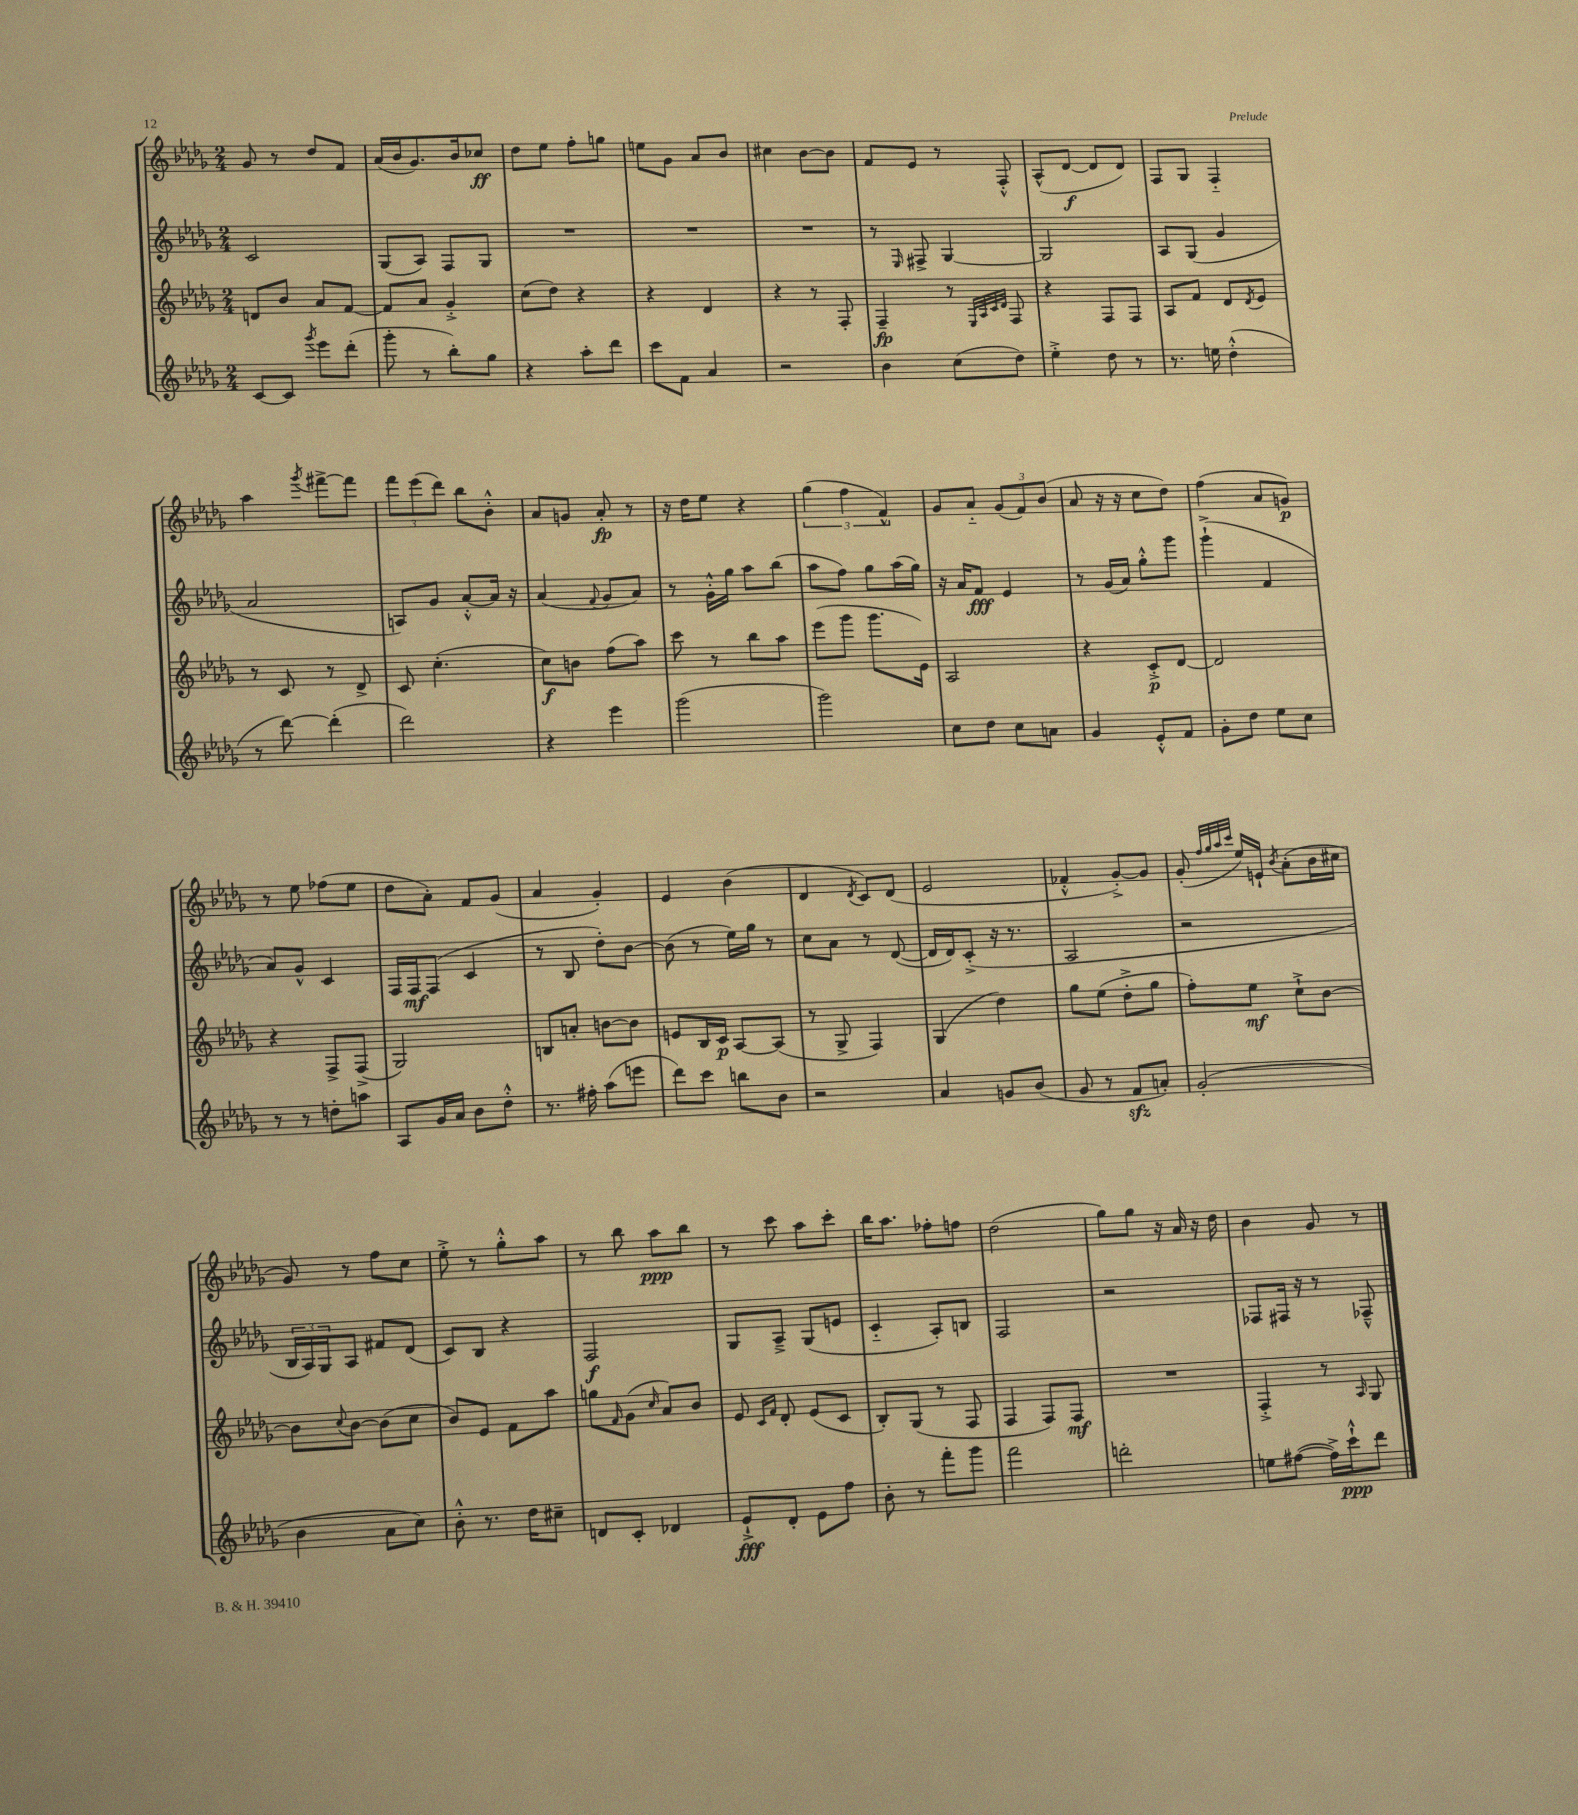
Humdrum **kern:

**kern	**dynam	**kern	**dynam	**kern	**dynam	**kern	**dynam
*part4	*part4	*part3	*part3	*part2	*part2	*part1	*part1
*staff4	*staff4	*staff3	*staff3	*staff2	*staff2	*staff1	*staff1
*clefG2	*	*clefG2	*	*clefG2	*	*clefG2	*
*k[b-e-a-d-g-]	*	*k[b-e-a-d-g-]	*	*k[b-e-a-d-g-]	*	*k[b-e-a-d-g-]	*
*M2/4	*	*M2/4	*	*M2/4	*	*M2/4	*
=6	=6	=6	=6	=6	=6	=6	=6
[8c/L	.	8dn/L	.	2c/	.	8g-/	.
8c/J]	.	8b-/J	.	.	.	8r	.
8qggg-/	.	.	.	.	.	.	.
8eee-\L	.	8a-/L	.	.	.	8dd-/L	.
(8ddd-'\J	.	[8f/J	.	.	.	8f/J	.
=7	=7	=7	=7	=7	=7	=7	=7
8ggg-'\	.	8f/L]	.	(8G-/L	.	(16a-/LL	.
.	.	.	.	.	.	16b-/J	.
8r	.	8a-/J	.	8A-/J)	.	8.g-/)	.
8bb-'\L)	.	4g-'^/	.	8F/L	.	.	.
.	.	.	.	.	.	16b-/k	.
8gg-\J	.	.	.	8G-/J	.	8cc-X/J	ff
=8	=8	=8	=8	=8	=8	=8	=8
4r	.	(8cc\L	.	2r	.	8dd-\L	.
.	.	8dd-\J)	.	.	.	8ee-\J	.
8aa-'\L	.	4r	.	.	.	8ff'\L	.
8ddd-\J	.	.	.	.	.	8ggn\J	.
=9	=9	=9	=9	=9	=9	=9	=9
8ccc\L	.	4r	.	2r	.	8een\L	.
8f\J	.	.	.	.	.	8g-\J	.
4a-/	.	4d-/	.	.	.	8a-/L	.
.	.	.	.	.	.	8b-/J	.
=10	=10	=10	=10	=10	=10	=10	=10
2r	.	4r	.	2r	.	4cc#X\	.
.	.	8r	.	.	.	[8b-\L	.
.	.	8F'/	.	.	.	8b-\J]	.
=11	=11	=11	=11	=11	=11	=11	=11
4b-\	.	4F~/	fp	8r	.	8f/L	.
.	.	.	.	16qqE-/	.	.	.
.	.	.	.	8F#X^/	.	8e-/J	.
(8cc\L	.	8r	.	[4G-/	.	8r	.
.	.	32qqE-/LLL	.	.	.	.	.
.	.	32qqA-/	.	.	.	.	.
.	.	32qqc/	.	.	.	.	.
.	.	32qqd-/JJJ	.	.	.	.	.
8dd-\J)	.	8F/	.	.	.	8F'^^/	.
=12	=12	=12	=12	=12	=12	=12	=12
4ee-'^\	.	4r	.	2G-/]	.	(8A-^^/L	.
.	.	.	.	.	.	[8d-/J	f
8dd-\	.	8F/L	.	.	.	8d-/L]	.
8r	.	8F/J	.	.	.	8d-/J)	.
=13	=13	=13	=13	=13	=13	=13	=13
8.r	.	8A-/L	.	8A-/L	.	8F/L	.
.	.	8f/J	.	(8G-/J	.	8G-/J	.
16een\	.	.	.	.	.	.	.
(4dd-'^^\	.	8d-/L	.	4g-/	.	4F/	.
.	.	8qd-/	.	.	.	.	.
.	.	8e-/J	.	.	.	.	.
!!LO:LB:g=z
=14	=14	=14	=14	=14	=14	=14	=14
8r	.	8r	.	2a-/	.	4aa-\	.
[8ddd-\)	.	8c/	.	.	.	.	.
.	.	.	.	.	.	8qggg-/	.
(4ddd-'\]	.	8r	.	.	.	[8fff#X^\L	.
.	.	8d-^/	.	.	.	8fff#\J]	.
=15	=15	=15	=15	=15	=15	=15	=15
2ddd-\)	.	8c/	.	8An/L)	.	12fff\L	.
.	.	.	.	.	.	(12eee-\	.
.	.	(4.cc'\	.	8g-/J	.	.	.
.	.	.	.	.	.	12ddd-\J)	.
.	.	.	.	[8a-'^^/L	.	8bb-\L	.
.	.	.	.	16a-/Jk]	.	8b-'^^\J	.
.	.	.	.	16r	.	.	.
=16	=16	=16	=16	=16	=16	=16	=16
4r	.	8cc\L)	f	(4a-/	.	8a-/L	.
.	.	8bn\J	.	.	.	8gn/J	.
.	.	.	.	8qqf/	.	.	.
4eee-\	.	(8ff\L	.	8g-/L	.	8a-'/	fp
.	.	8aa-\J)	.	8a-/J)	.	8r	.
=17	=17	=17	=17	=17	=17	=17	=17
(2ggg-\	.	8ccc\	.	8r	.	16r	.
.	.	.	.	.	.	16dd-\KL	.
.	.	8r	.	16g-'^^\LL	.	8ee-\J	.
.	.	.	.	16gg-\JJ	.	.	.
.	.	8bb-\L	.	8aa-\L	.	4r	.
.	.	8aa-\J	.	(8bb-\J	.	.	.
=18	=18	=18	=18	=18	=18	=18	=18
2ggg-\)	.	(8eee-\L	.	8aa-\L	.	(6gg-\	.
.	.	8ggg-\J	.	8ff\J)	.	.	.
.	.	.	.	.	.	6ff\	.
.	.	8.ggg-\L	.	8gg-\L	.	.	.
.	.	.	.	.	.	6f^^/)	.
.	.	.	.	(16aa-\L	.	.	.
.	.	16e-\Jk)	.	16gg-\JJ)	.	.	.
=19	=19	=19	=19	=19	=19	=19	=19
8cc\L	.	2A-/	.	16r	.	8g-/L	.
.	.	.	.	16a-/KL	.	.	.
8dd-\J	.	.	.	8f/J	fff	8a-/J	.
8cc\L	.	.	.	4e-/	.	(12g-/L	.
.	.	.	.	.	.	12f/)	.
8an\J	.	.	.	.	.	.	.
.	.	.	.	.	.	(12b-/J	.
=20	=20	=20	=20	=20	=20	=20	=20
4g-/	.	4r	.	8r	.	8a-/	.
.	.	.	.	(16g-/LL	.	16r	.
.	.	.	.	16a-/JJ)	.	16r	.
8e-'^^/L	.	8c'^/L	p	8gg-'^^\L	.	8cc\L	.
8f/J	.	[8d-/J	.	8ggg-\J	.	8dd-\J)	.
=21	=21	=21	=21	=21	=21	=21	=21
8g-'\L	.	2d-/]	.	(4ggg-`^\	.	(4ff\	.
8dd-\J	.	.	.	.	.	.	.
8ee-\L	.	.	.	4f/	.	8a-/L	.
8cc\J	.	.	.	.	.	8gn/J)	p
!!LO:LB:g=z
=22	=22	=22	=22	=22	=22	=22	=22
8r	.	4r	.	8a-/L)	.	8r	.
8r	.	.	.	8g-^^/J	.	8ee-\	.
8ddn'\L	.	8F^/L	.	4c/	.	(8ff-X\L	.
8aan\J	.	(8F^/J	.	.	.	8ee-\J	.
=23	=23	=23	=23	=23	=23	=23	=23
8A-/L	.	2G-/)	.	16F/LL	.	8dd-\L	.
.	.	.	.	16F/J	mf	.	.
16g-/L	.	.	.	(8F/J	.	8a-'\J)	.
16a-/JJ	.	.	.	.	.	.	.
8b-\L	.	.	.	4c/	.	8f/L	.
8dd-'^^\J	.	.	.	.	.	(8g-/J	.
=24	=24	=24	=24	=24	=24	=24	=24
8.r	.	8Bn/L	.	8r	.	4a-/	.
.	.	8an'/J	.	8B-/	.	.	.
16ff#X'\	.	.	.	.	.	.	.
(8aa-\L	.	[8bn\L	.	8dd-'\L)	.	4g-'/)	.
8eeen\J	.	8b\J]	.	[8b-\J	.	.	.
=25	=25	=25	=25	=25	=25	=25	=25
8ddd-\L)	.	8en/L	.	(8b-\]	.	4e-/	.
8ccc\J	.	16B-/L	.	8r	.	.	.
.	.	16c/JJ	p	.	.	.	.
8bbn\L	.	[8A-/L	.	16ee-\LL)	.	(4b-\	.
.	.	.	.	16gg-\JJ	.	.	.
8b-\J	.	(8A-/J]	.	8r	.	.	.
=26	=26	=26	=26	=26	=26	=26	=26
2r	.	8r	.	8cc\L	.	4d-/	.
.	.	8G-^/	.	8a-\J	.	.	.
.	.	.	.	.	.	8qd-/	.
.	.	4F/)	.	8r	.	8c/L)	.
.	.	.	.	([8d-/	.	(8d-/J	.
=27	=27	=27	=27	=27	=27	=27	=27
4a-/	.	(4G-/	.	16d-/LL]	.	2e-/	.
.	.	.	.	16d-/J)	.	.	.
.	.	.	.	(8c'^/J	.	.	.
8gn/L	.	4dd-\)	.	16r	.	.	.
.	.	.	.	8.r	.	.	.
(8b-/J	.	.	.	.	.	.	.
=28	=28	=28	=28	=28	=28	=28	=28
8g-/	.	8gg-\L	.	2A-/	.	4f-X'^^/	.
8r	.	(8ee-\J	.	.	.	.	.
8fzz/L	.	8dd-'^\L	.	.	.	[8g-'^/L)	.
8an'/J)	.	8gg-\J	.	.	.	8g-/J]	.
=29	=29	=29	=29	=29	=29	=29	=29
(2g-'/	.	8ff'\L)	.	2r	.	(8g-'/	.
.	.	.	.	.	.	32qqff/LLL	.
.	.	.	.	.	.	32qqgg-/	.
.	.	.	.	.	.	32qqaa-/	.
.	.	.	.	.	.	32qqccc/JJJ	.
.	.	8ee-\J	mf	.	.	16ee-/LL)	.
.	.	.	.	.	.	16en`/JJ	.
.	.	.	.	.	.	8qb-/	.
.	.	8cc`^\L	.	.	.	(8a-'\L	.
.	.	[8b-\J	.	.	.	16b-\L	.
.	.	.	.	.	.	16cc#X\JJ	.
!!LO:LB:g=z
=30	=30	=30	=30	=30	=30	=30	=30
4b-\	.	8b-\L]	.	24B-/LL	.	8g-/)	.
.	.	.	.	24A-/)	.	.	.
.	.	.	.	24G-/J	.	.	.
.	.	8qqcc/	.	.	.	.	.
.	.	[8b-\J	.	8A-/J	.	8r	.
8a-\L	.	(8b-\L]	.	8f#X/L	.	8ff\L	.
8cc\J)	.	8cc\J	.	(8d-/J	.	8cc\J	.
=31	=31	=31	=31	=31	=31	=31	=31
8b-'^^\	.	8b-/L)	.	8c/L)	.	8ee-'^\	.
8.r	.	8e-/J	.	8B-/J	.	8r	.
.	.	8f\L	.	4r	.	8gg-'^^\L	.
16dd-\KL	.	.	.	.	.	.	.
8cc#X~\J	.	8aa-\J	.	.	.	8aa-\J	.
=32	=32	=32	=32	=32	=32	=32	=32
8dn/L	.	8ggn\L	.	2F/	f	8r	.
.	.	16qqf/	.	.	.	.	.
8c'/J	.	(8g-\J	.	.	.	8bb-\	.
.	.	16qqcc/	.	.	.	.	.
4d-X/	.	8a-/L)	.	.	.	8aa-\L	ppp
.	.	8b-/J	.	.	.	8bb-\J	.
=33	=33	=33	=33	=33	=33	=33	=33
8e-`^/L	fff	8e-/	.	8G-/L	.	8r	.
.	.	16qqc/LL	.	.	.	.	.
.	.	16qqf/JJ	.	.	.	.	.
8d-'/J	.	8d-'/	.	8A-~^/J	.	8ccc\	.
8e-\L	.	(8e-/L	.	(8G-/L	.	8aa-\L	.
8ff\J	.	8c/J	.	8en/J	.	8ccc'\J	.
=34	=34	=34	=34	=34	=34	=34	=34
8b-'\	.	8B-'/L)	.	4c/	.	16bb-\KL	.
.	.	.	.	.	.	8.aa-\J	.
8r	.	(8G-/J	.	.	.	.	.
8fff'\L	.	8r	.	8A-'/L)	.	8ff-X'\L	.
8ggg-\J	.	8F/	.	8Bn/J	.	8ffn\J	.
=35	=35	=35	=35	=35	=35	=35	=35
2fff\	.	4F/	.	2F/	.	(2dd-\	.
.	.	8F/L)	.	.	.	.	.
.	.	8F/J	mf	.	.	.	.
=36	=36	=36	=36	=36	=36	=36	=36
2dddn'\	.	2r	.	2r	.	8gg-\L)	.
.	.	.	.	.	.	8gg-\J	.
.	.	.	.	.	.	16r	.
.	.	.	.	.	.	16a-/	.
.	.	.	.	.	.	16r	.
.	.	.	.	.	.	16dd-\	.
=37	=37	=37	=37	=37	=37	=37	=37
8een\L	.	4F'^/	.	8F-X/L	.	4b-\	.
([8ff#X\J	.	.	.	16F#X/Jk	.	.	.
.	.	.	.	16r	.	.	.
16ff#^\LL])	.	8r	.	8r	.	8g-/	.
16ccc`^^\J	ppp	.	.	.	.	.	.
.	.	16qqA-/	.	.	.	.	.
8ddd-\J	.	8G-/	.	8F-X~^^/	.	8r	.
==	==	==	==	==	==	==	==
*-	*-	*-	*-	*-	*-	*-	*-
